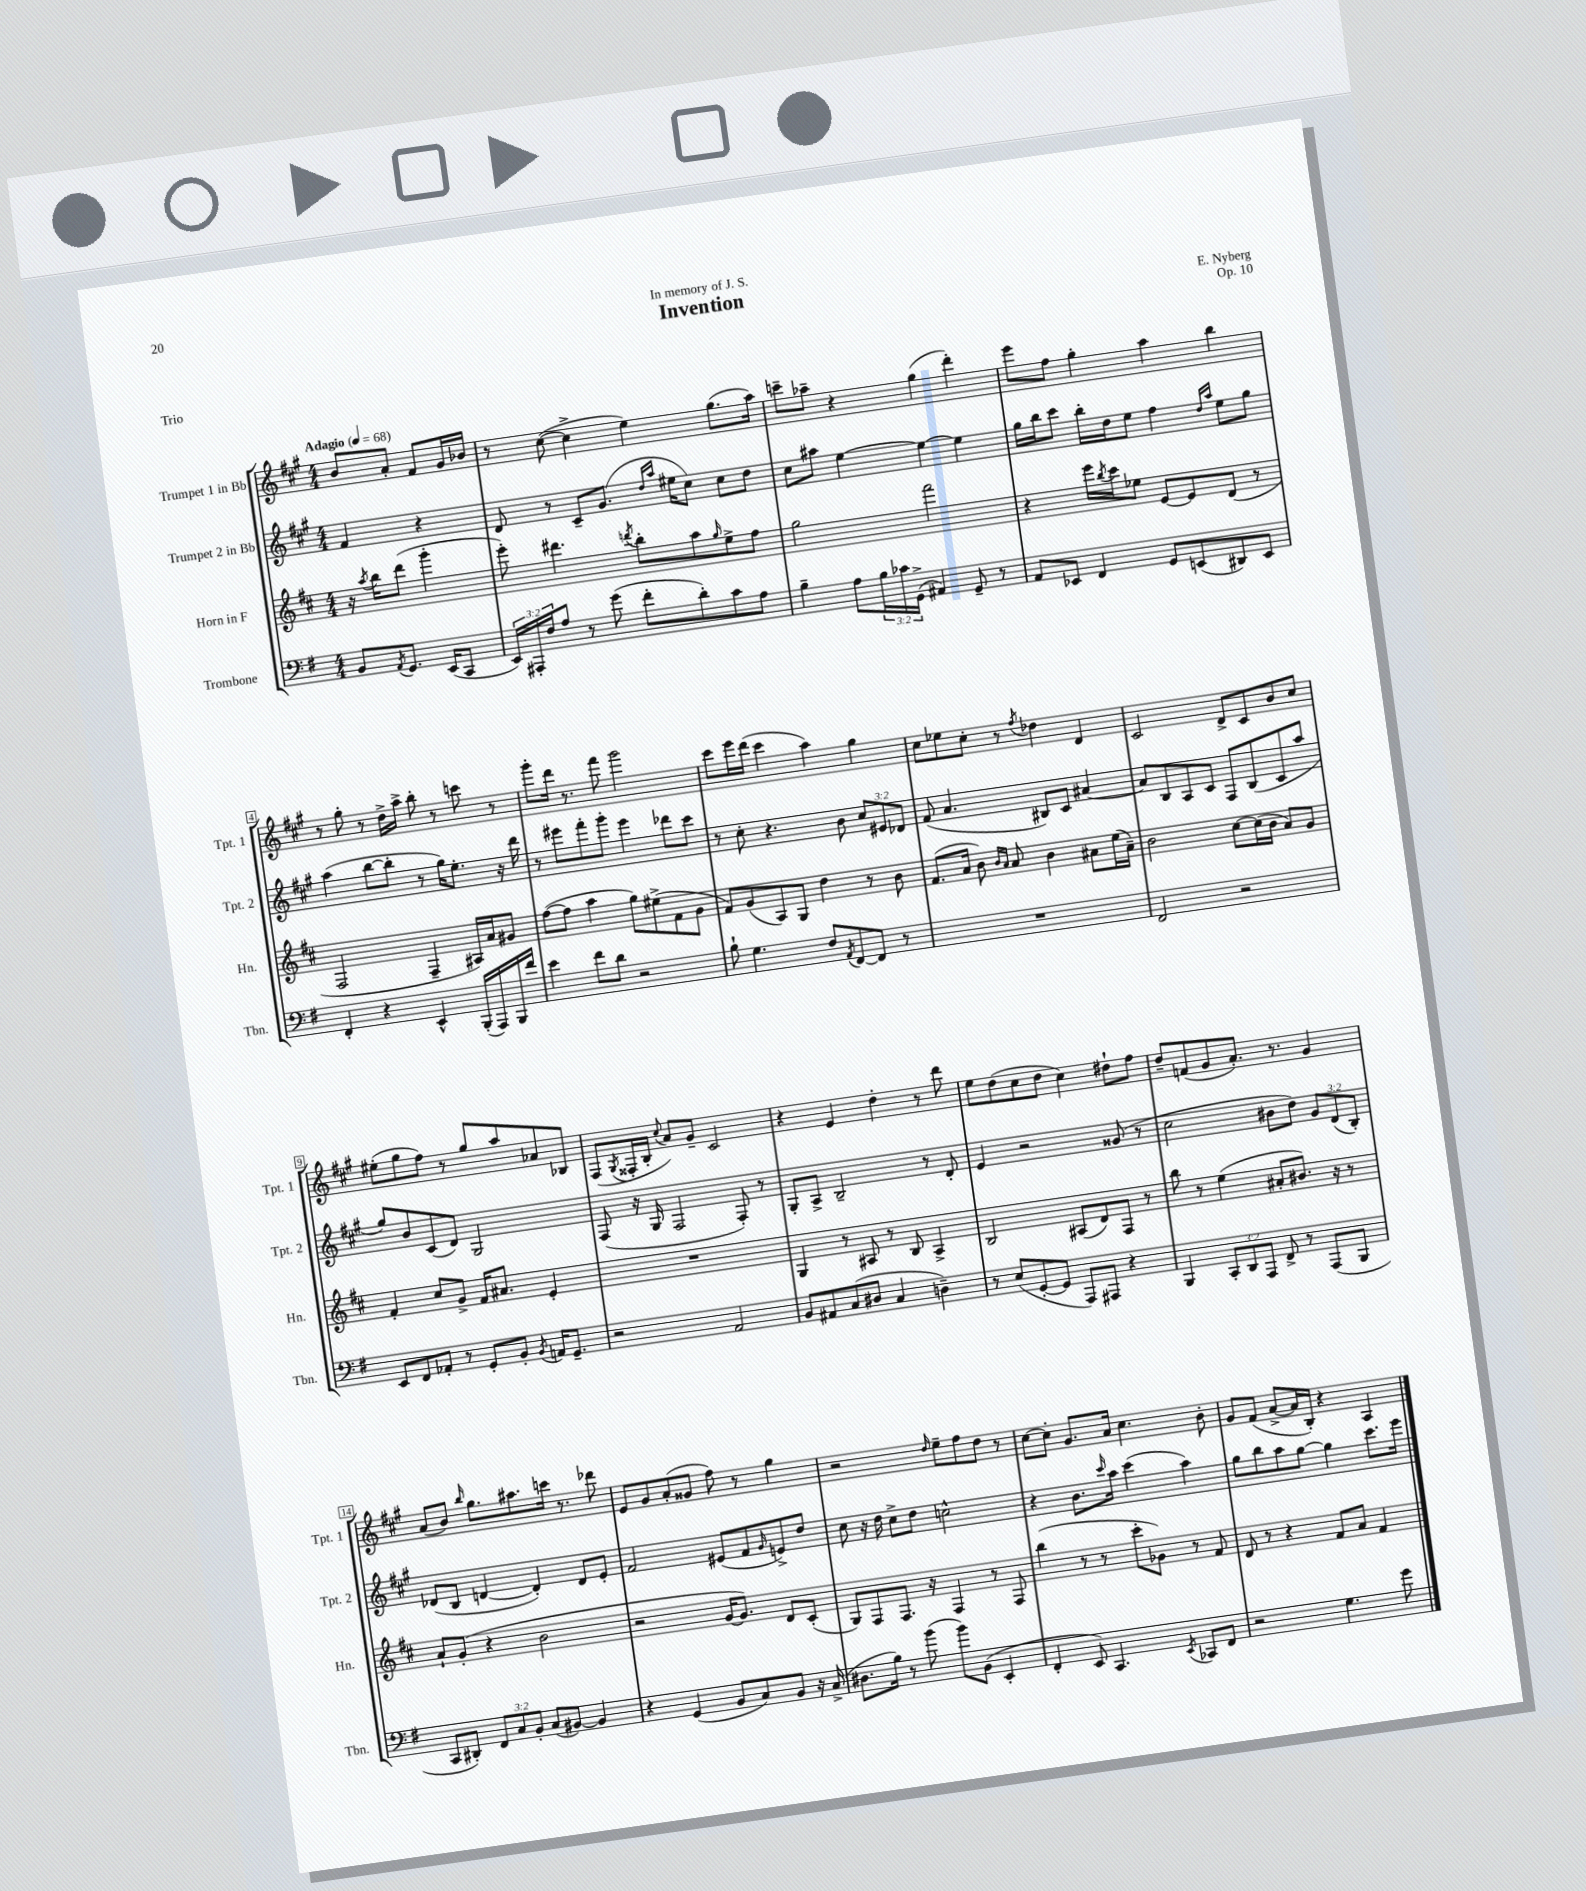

**kern	**kern	**kern	**kern
*staff4	*staff3	*staff2	*staff1
*clefF4	*clefG2	*clefG2	*clefG2
*k[f#]	*k[f#c#]	*k[f#c#g#]	*k[f#c#g#]
*M4/4	*M4/4	*M4/4	*M4/4
*MM68	*MM68	*MM68	*MM68
8BB	16r	4f#	8b
.	8qaa	.	.
.	16bb	.	.
8qAA	.	.	.
8.GG	(8ddd	.	8a'
.	4ggg'	4r	8f#
(16EE	.	.	.
8CC	.	.	16g#
.	.	.	16b-
=	=	=	=
24EE)	8eee')	8d	8r
24AAA#'	.	.	.
24F#	.	.	.
8A	4.ddd#	8r	([8cc#
8r	.	8c#~	4cc#^]
(8g	.	(8.g#	.
.	8qddd	.	.
8f#'	8bb'	.	4ee)
.	.	16qqdd	.
.	.	16qqaa	.
.	.	16ee#	.
8d')	8aa	8cc#)	.
.	16qqgg	.	.
8c	8ee^	8cc#	(8.gg#
8A	8ff#	8dd	.
.	.	.	16aa)
=	=	=	=
4B~	2gg	8cc#	8ccc~
.	.	8aa#	8aa-~
8A	.	[4ee	4r
24B	.	.	.
24c-	.	.	.
(24GG^	.	.	.
4AA#)	2fff#	4ee_	(4gg#
8GG~	.	4ee]	4ddd')
8r	.	.	.
=	=	=	=
8AA	4r	16gg#	8eee
.	.	16bb	.
8EE-	.	8ccc#	8ff#
4FF#	16eee	16bb'	4gg#'
.	8qbb	.	.
.	16ccc#	16dd	.
.	8ee-	8ee	.
8GG	[8e	4ff#	4aa
(8EE	8e]	.	.
.	.	16qqdd	.
.	.	16qqaa	.
8DD#)	(8d	8ee	4bb
8EE	8r	8gg#	.
=	=	=	=
4FF#'	2F#	(4aa	8r
.	.	.	8gg#'
4r	.	[8bb	8r
.	.	8bb']	16dd^
.	.	.	16aa^
4EE^^	4F#~	8r	8bb'
.	.	16gg#)	8r
.	.	8.ee'	.
(16BBB'	16A#)	.	8ccc
16AAA)	16a	.	.
16BBB	8g#	16r	8r
16f#	.	16ddd	.
=	=	=	=
4e	([8ff#	8r	8ggg#'
.	8ff#]	8eee#	16ddd
.	.	.	8.r
8f#	4aa	8fff#'	.
8d	.	8ggg#'	8fff#
2r	8gg)	4eee#	2ggg#
.	(8ee#^	.	.
.	8f#	8ddd-	.
.	8g	8ccc#	.
=	=	=	=
8B`	8f#)	8r	8ccc#
4.G	(8g	8cc#'	16eee
.	.	.	(16ddd
.	8A)	4.r	4ccc#
.	8G	.	.
8F#	4dd	.	4aa)
8qAA	.	.	.
[8FF#	.	8b	.
8FF#]	8r	12cc#	4gg#
.	.	12e#	.
8r	8b	.	.
.	.	12d-	.
=	=	=	=
1r	(8.f#	(8f#	8cc#
.	.	4.a	8ee-
.	16a	.	.
.	8b)	.	8cc#'
.	16qqb	.	.
.	16qqa	.	.
.	8a	.	8r
.	.	.	8qff#
.	4b	8B#)	4dd-
.	.	8c#	.
.	8a#	[4a#	4d
.	(16ee	.	.
.	16a#~)	.	.
=	=	=	=
2FF#	2b	8a#]	2c#
.	.	8B	.
.	.	8A	.
.	.	8c#	.
2r	[8cc#	8F#	8d^
.	(16cc#]	(8B	8c#
.	16b	.	.
.	8a)	8c#	8b
.	8g	8aa	8cc#
=	=	=	=
8EE	4f#'	8gg#)	(8ee#'
8FF#	.	8b	8gg#
8AA-'	8cc#	(8c#	8ff#)
8r	8g^	8d)	8r
8GG'	16f#	2G#	8gg#
.	8.a#	.	.
8BB'	.	.	8aa
8qBB	.	.	.
16AA	4e'	.	8a-
8.GG~	.	.	.
.	.	.	8B-
=	=	=	=
2r	1r	(8F#	(8F#
.	.	.	8qG#
.	.	16r	16F##'
.	.	16G#	16B'
.	.	.	8qqcc#
.	.	2F#	8a)
.	.	.	8g#~
2AA	.	.	2c#
.	.	8F#')	.
.	.	8r	.
=	=	=	=
8BB	4G	8G#'	4r
8AA#	.	8A^	.
(8C	8r	2B~	4e
8D#	8A#	.	.
4C	8r	.	4dd'
.	8B	.	.
4D~)	4A#^	8r	8r
.	.	8d'	8ddd
=	=	=	=
8r	2B	4e	8ee
(8E	.	.	(8dd
[8GG'	.	2r	8cc#
8GG]	.	.	8dd
8AAA)	(8A#	.	4cc#)
8AAA#	8d)	.	.
4r	8F#	(8g##	8dd#`
.	8r	8r	8ff#
=	=	=	=
4BBB	8bb	2cc#	8dd~
.	8r	.	(8f
12CC'	(4ee	.	8g#
12DD	.	.	.
.	.	.	8.a')
12AAA	.	.	.
8FF#^	8a#'	8b#	.
.	.	.	8.r
8r	8.b#)	8dd)	.
(8AAA	.	12g#	4g#
.	16r	.	.
.	.	(12d	.
8BBB	8r	.	.
.	.	12B')	.
=	=	=	=
8CC	8a`	(8d-	(8a
8DD#')	(8g'	8B	8b)
.	.	.	16qqbb
12FF#	4r	[4d	8.gg#
12C	.	.	.
12BB'	.	.	.
.	.	.	8.aa#
(8C	2b	4d'])	.
[8BB#)	.	.	16ccc
.	.	.	8.r
4BB#]	.	8d	.
.	.	8e'	8ddd-
=	=	=	=
4r	2r	2f#	8e
.	.	.	8g#
(4GG	.	.	(8a'
.	.	.	8g##
8BB	[16g	(8e#	8ff#)
.	8.g])	.	.
8C)	.	8f#	8r
.	.	16qqg#	.
8BB	8d	8e^)	4gg#
16r	(8c#'	8dd	.
(16C^	.	.	.
=	=	=	=
8.D#	8G)	8cc#	2r
.	8F#	16r	.
16B)	.	16dd	.
8r	8.F#	8cc#^	.
(8b	.	8dd	.
.	16r	.	.
.	.	.	16qqdd
8b)	4F#	2cc^^	8ee~
(8BB	.	.	8ff#
4EE'	8r	.	8dd
.	8F#	.	8r
=	=	=	=
4FF#'	(4bb	4r	[8cc#
.	.	.	8cc#']
8EE)	8r	8.b	8.g#
4.CC	8r	.	.
.	.	16qqccc#	.
.	.	16aa	16a
.	8ccc#'	(4ccc#	4.cc#
.	8g-)	.	.
8qEE	.	.	.
8CC-	8r	4aa)	.
8FF#	8f#	.	8b'
=	=	=	=
2r	8d	8gg#	8g#
.	8r	8bb	(8f#
.	4r	8aa	[8a^
.	.	[8gg#	16a]
.	.	.	16B')
4.G	8f#	4gg#]	4r
.	8a	.	.
.	4f#	8.ccc#	4A
8g	.	.	.
.	.	16eee	.
==	==	==	==
*-	*-	*-	*-
